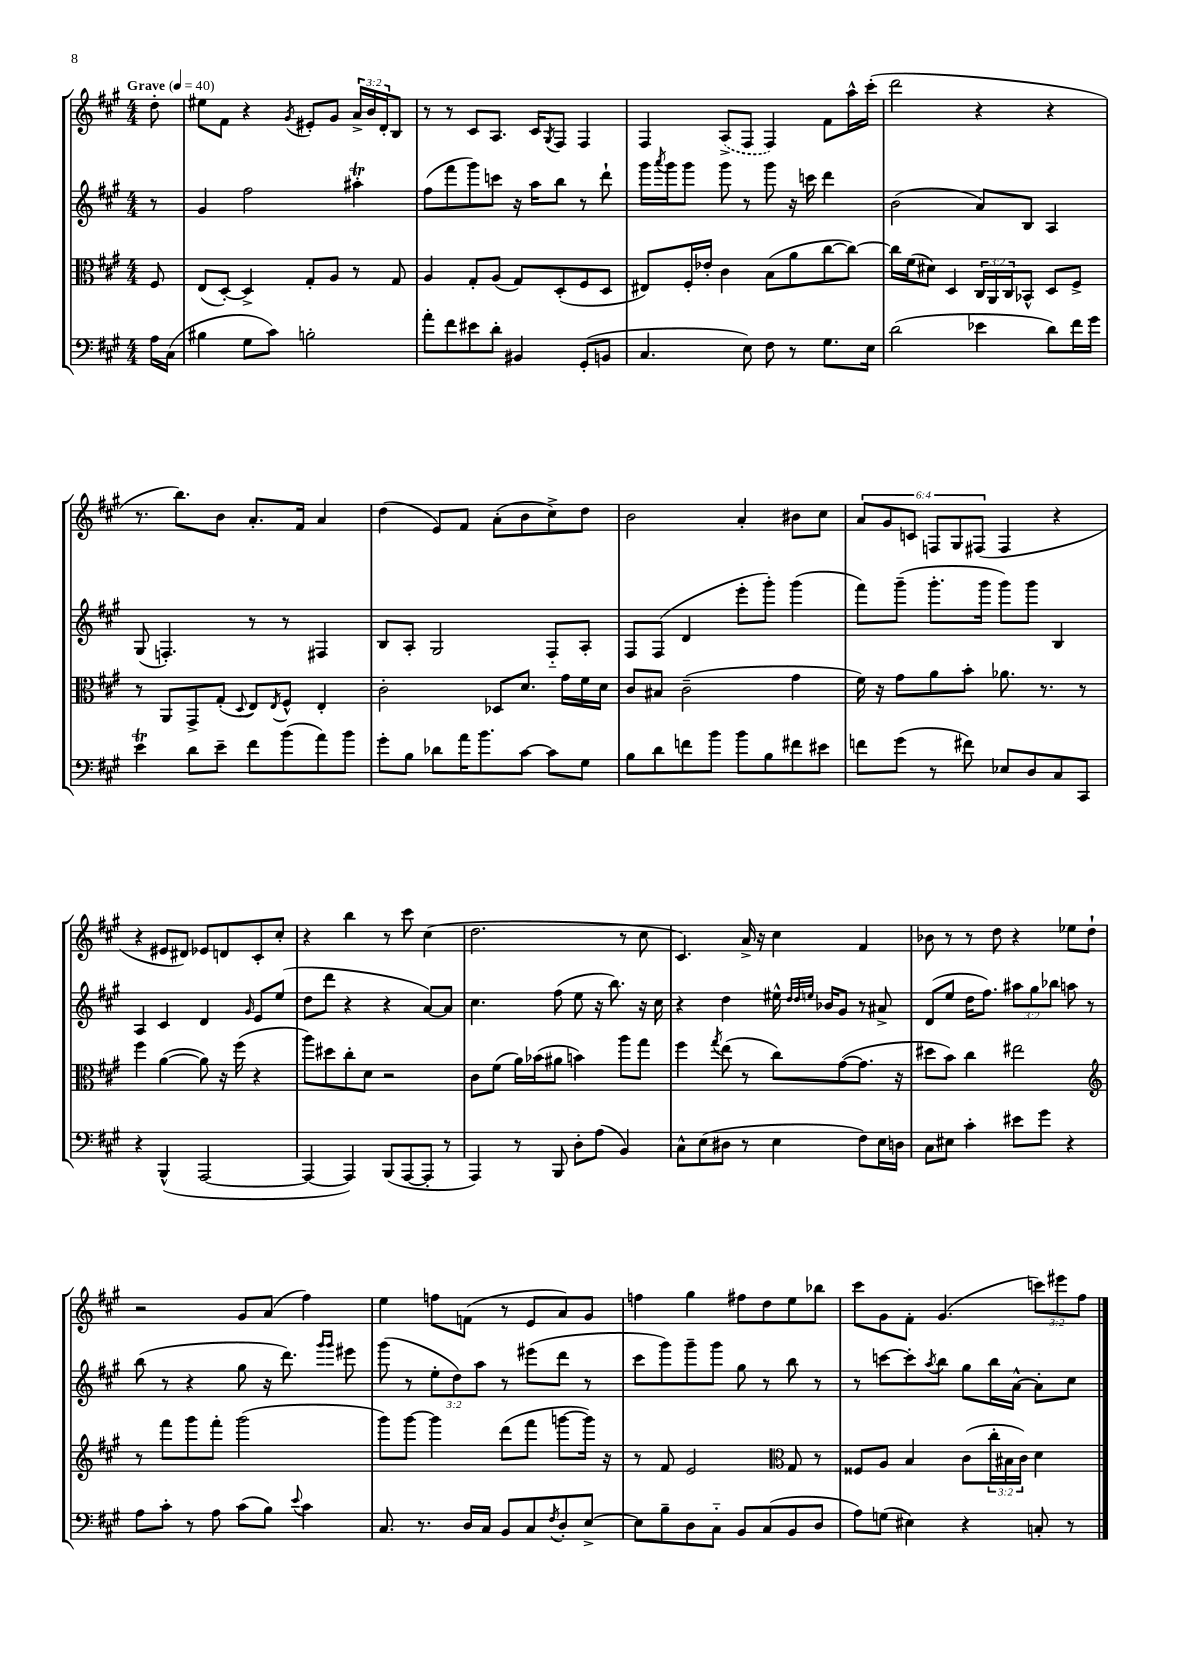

**kern	**kern	**kern	**kern
*staff4	*staff3	*staff2	*staff1
*clefF4	*clefC3	*clefG2	*clefG2
*k[f#c#g#]	*k[f#c#g#]	*k[f#c#g#]	*k[f#c#g#]
*M4/4	*M4/4	*M4/4	*M4/4
*MM40	*MM40	*MM40	*MM40
16A\LL	8F#/	8r	8dd'\
(16C#\JJ	.	.	.
=	=	=	=
4B#\	(8E/L	4g#/	8ee#\L
.	[8D'/J)	.	8f#\J
8G#\L	4D^/]	2ff#\	4r
8c#\J)	.	.	.
.	.	.	8qg#/
2B'\	8G#'/L	.	8e#'/L
.	8A/J	.	8g#/J
.	8r	4aa#'\	24a^/LL
.	.	.	24b/
.	.	.	24d'/J
.	8G#/	.	8B/J
=	=	=	=
8a'\L	4A/	(8ff#\L	8r
8f#\	.	8fff#\	8r
8e#\	8G#'/L	8ggg#\)	8c#/L
8d'\J	(8A/J	8ccc\J	8.A/J
4BB#/	8G#/L)	16r	.
.	.	16aa\LK	16c#/LK
.	.	.	8qG#/
.	(8D'/	8bb\J	8F#/J
(8GG#'/L	8F#/	8r	4F#/
8BB/J	8D/J	8ddd`\	.
=	=	=	=
4.C#/	8E#/L)	16ggg#\LL	4F#/
.	.	8qaaa/	.
.	.	16ggg#\J	.
.	16F#'/L	8ggg#\J	.
.	16e-'/JJ	.	.
.	4c#\	8ggg#\	(8A^/L
8E\)	.	8r	8F#/J
8F#\	(8B\L	8ggg#\	4F#/)
8r	8a\	16r	.
.	.	16ccc\	.
8.G#\L	[8cc#\	4ddd\	8f#\L
.	8cc#\_J)	.	16aa^^\L
16E\Jk	.	.	(16ccc#'\JJ
=	=	=	=
(2d\	16cc#\]LL	(2b\	2ddd\
.	(16f#\J	.	.
.	8d#\J)	.	.
.	4D/	.	.
4e-\	24C#/LL	8a/L)	4r
.	24AA/	.	.
.	24C#/J	.	.
.	8BB-^^/J	8B/J	.
8d\L)	8D/L	4A/	4r
16f#\L	8F#^/J	.	.
16g#\JJ	.	.	.
=	=	=	=
4e\	8r	(8G#/	8.r
.	8AA/L	4.F'/)	.
.	.	.	8.bb\L)
8d\L	8GG#^/	.	.
8e~\J	(8G#'/J	.	8b\J
.	8qqD/	.	.
8f#\L	8E/L)	8r	8.a'/L
.	8qE/	.	.
(8b\	8F#^^/J	8r	.
.	.	.	16f#/Jk
8a\)	4E'/	4F#/	4a/
8b\J	.	.	.
=	=	=	=
8g#'\L	2c#'\	8B/L	(4dd\
8B\J	.	8A'/J	.
8d-\L	.	2G#/	8e/L)
16a\K	.	.	8f#/J
8.b\	.	.	.
.	8D-/L	.	(8a'\L
[8c#\J	8.d/J	.	8b\
8c#\]L	.	8F#'~/L	8cc#^\)
.	16g#\LL	.	.
8G#\J	16f#\	8A'/J	8dd\J
.	16d\JJ	.	.
=	=	=	=
8B\L	8c#/L	8F#/L	2b\
8d\	8B#/J	(8F#/J	.
8f\	(2c#~\	4d/	.
8b\J	.	.	.
8b\L	.	8eee'\L	4a'/
8B\	.	8ggg#'\J)	.
8f#\	4g#\	(4ggg#\	8b#\L
8e#\J	.	.	8cc#\J
=	=	=	=
8f\L	16f#\)	8fff#\L)	12a/L
.	16r	.	.
.	.	.	12g#/
(8g#\J	8g#\L	(8ggg#~\J	.
.	.	.	12c/J
8r	8a\	8.ggg#'\L	12F/L
.	.	.	12G#/
8f#\)	8b'\J	.	.
.	.	.	(12F#/J
.	.	16ggg#\Jk	.
8E-/L	8.a-\	8ggg#\L)	4F#/
8D/	.	8ggg#\J	.
.	8.r	.	.
8C#/	.	4B/	4r
8CC#/J	8r	.	.
=	=	=	=
4r	4ff#\	4A/	4r
(4BBB^^/	([4a\	4c#/	8e#/L
.	.	.	8d#/J)
[2AAA/	8a\])	4d/	8e-/L
.	16r	.	8d/
.	(16ff#\	.	.
.	.	16qqg#/	.
.	4r	8e/L	8c#'/
.	.	(8ee/J	8cc#'/J
=	=	=	=
4AAA/_	8aa\L)	8dd\L	4r
.	8dd#\	8ddd\J	.
4AAA/])	8cc#'\	4r	4bb\
.	8d\J	.	.
(8BBB/L	2r	4r	8r
[8AAA/	.	.	8ccc#\
8AAA'/]J	.	[8a/L)	(4cc#\
8r	.	8a/]J	.
=	=	=	=
4AAA/)	8c#\L	4.cc#\	2.dd\
.	(8f#\J	.	.
8r	16a\LL)	.	.
.	(16b-\J	.	.
8BBB/	8a#\J	(8ff#\	.
8D'\L	4b\)	8ee\	.
(8A\J	.	16r	.
.	.	8.bb\)	.
4BB/)	8aa\L	.	8r
.	8gg#\J	16r	8cc#\
.	.	16cc#\	.
=	=	=	=
8C#^^\L	4ff#\	4r	4.c#/)
(8E\	.	.	.
.	8qgg#/	.	.
8D#\J	(8ee\	4dd\	.
8r	8r	.	16a^/
.	.	.	16r
4E\	8cc#\L)	16ee#^^\	4cc#\
.	.	32qqdd/LLL	.
.	.	32qqdd/	.
.	.	32qqee/JJJ	.
.	.	16b-/LK	.
.	([8g#\	8g#/J	.
8F#\L)	8.g#\]J	8r	4f#/
16E\L	.	8a#^/	.
16D\JJ	16r	.	.
=	=	=	=
8C#\L	8dd#\L	(8d/L	8b-\
8E#\J	8b\J)	8ee/J	8r
4c#'\	4cc#\	16dd\LK	8r
.	.	8.ff#\J)	.
.	.	.	8dd\
8e#\L	2ee#\	12aa#\L	4r
.	.	12gg#\	.
8g#\J	.	.	.
.	.	12bb-\J	.
4r	.	8aa\	8ee-\L
.	.	8r	8dd`\J
=	=	=	=
*	*clefG2	*	*
8A\L	8r	(8bb\	2r
8c#'\J	8fff#\L	8r	.
8r	8ggg#\	4r	.
8A\	8fff#'\J	.	.
(8c#\L	(2ggg#\	8gg#\	8g#/L
8B\J)	.	16r	(8a/J
.	.	8.ddd\)	.
8qqe/	.	.	.
4c#\	.	.	4ff#\)
.	.	16qqggg#/LL	.
.	.	16qqggg#/JJ	.
.	.	8eee#\	.
=	=	=	=
8.C#/	8ggg#\L)	(8ggg#\	4ee\
.	[8ggg#\J	8r	.
8.r	.	.	.
.	4ggg#\]	12ee'\L	8ff\L
.	.	12dd\)	.
16D/LL	.	.	(8f\J
.	.	12aa\J	.
16C#/JJ	.	.	.
8BB/L	(8ddd\L	8r	8r
8C#/	8fff#\J	(8eee#\L	8e/L
8qF#/	.	.	.
8D'/	[8ggg\L	8ddd\J	8a/)
[8E^/J	16ggg\]Jk)	8r	8g#/J
.	16r	.	.
=	=	=	=
8E\]L	8r	8ccc#\L	4ff\
8B~\	8f#/	8ggg#\)	.
8D\	2e/	8ggg#~\	4gg#\
8C#'~\J	.	8ggg#\J	.
8BB/L	.	8gg#\	8ff#\L
(8C#/	.	8r	8dd\
*	*clefC3	*	*
8BB/	8G#/	8bb\	8ee\
8D/J	8r	8r	8bb-\J
=	=	=	=
8A\L)	8F##/L	8r	8ccc#\L
(8G\J	8A/J	[8ccc\L	8g#\
4E#\)	4B/	8ccc'\]	8f#'\J
.	.	8qaa/	.
.	.	8bb\J	(4.g#/
4r	(8c#\L	8gg#\L	.
.	24cc#'\L	16bb\L	.
.	24B#\	.	.
.	.	[16a^^\JJ	.
.	24c#\JJ)	.	.
8C'/	4d\	8a'\]L	12ccc\L)
.	.	.	12eee#\
8r	.	8cc#\J	.
.	.	.	12ff#\J
==	==	==	==
*-	*-	*-	*-
